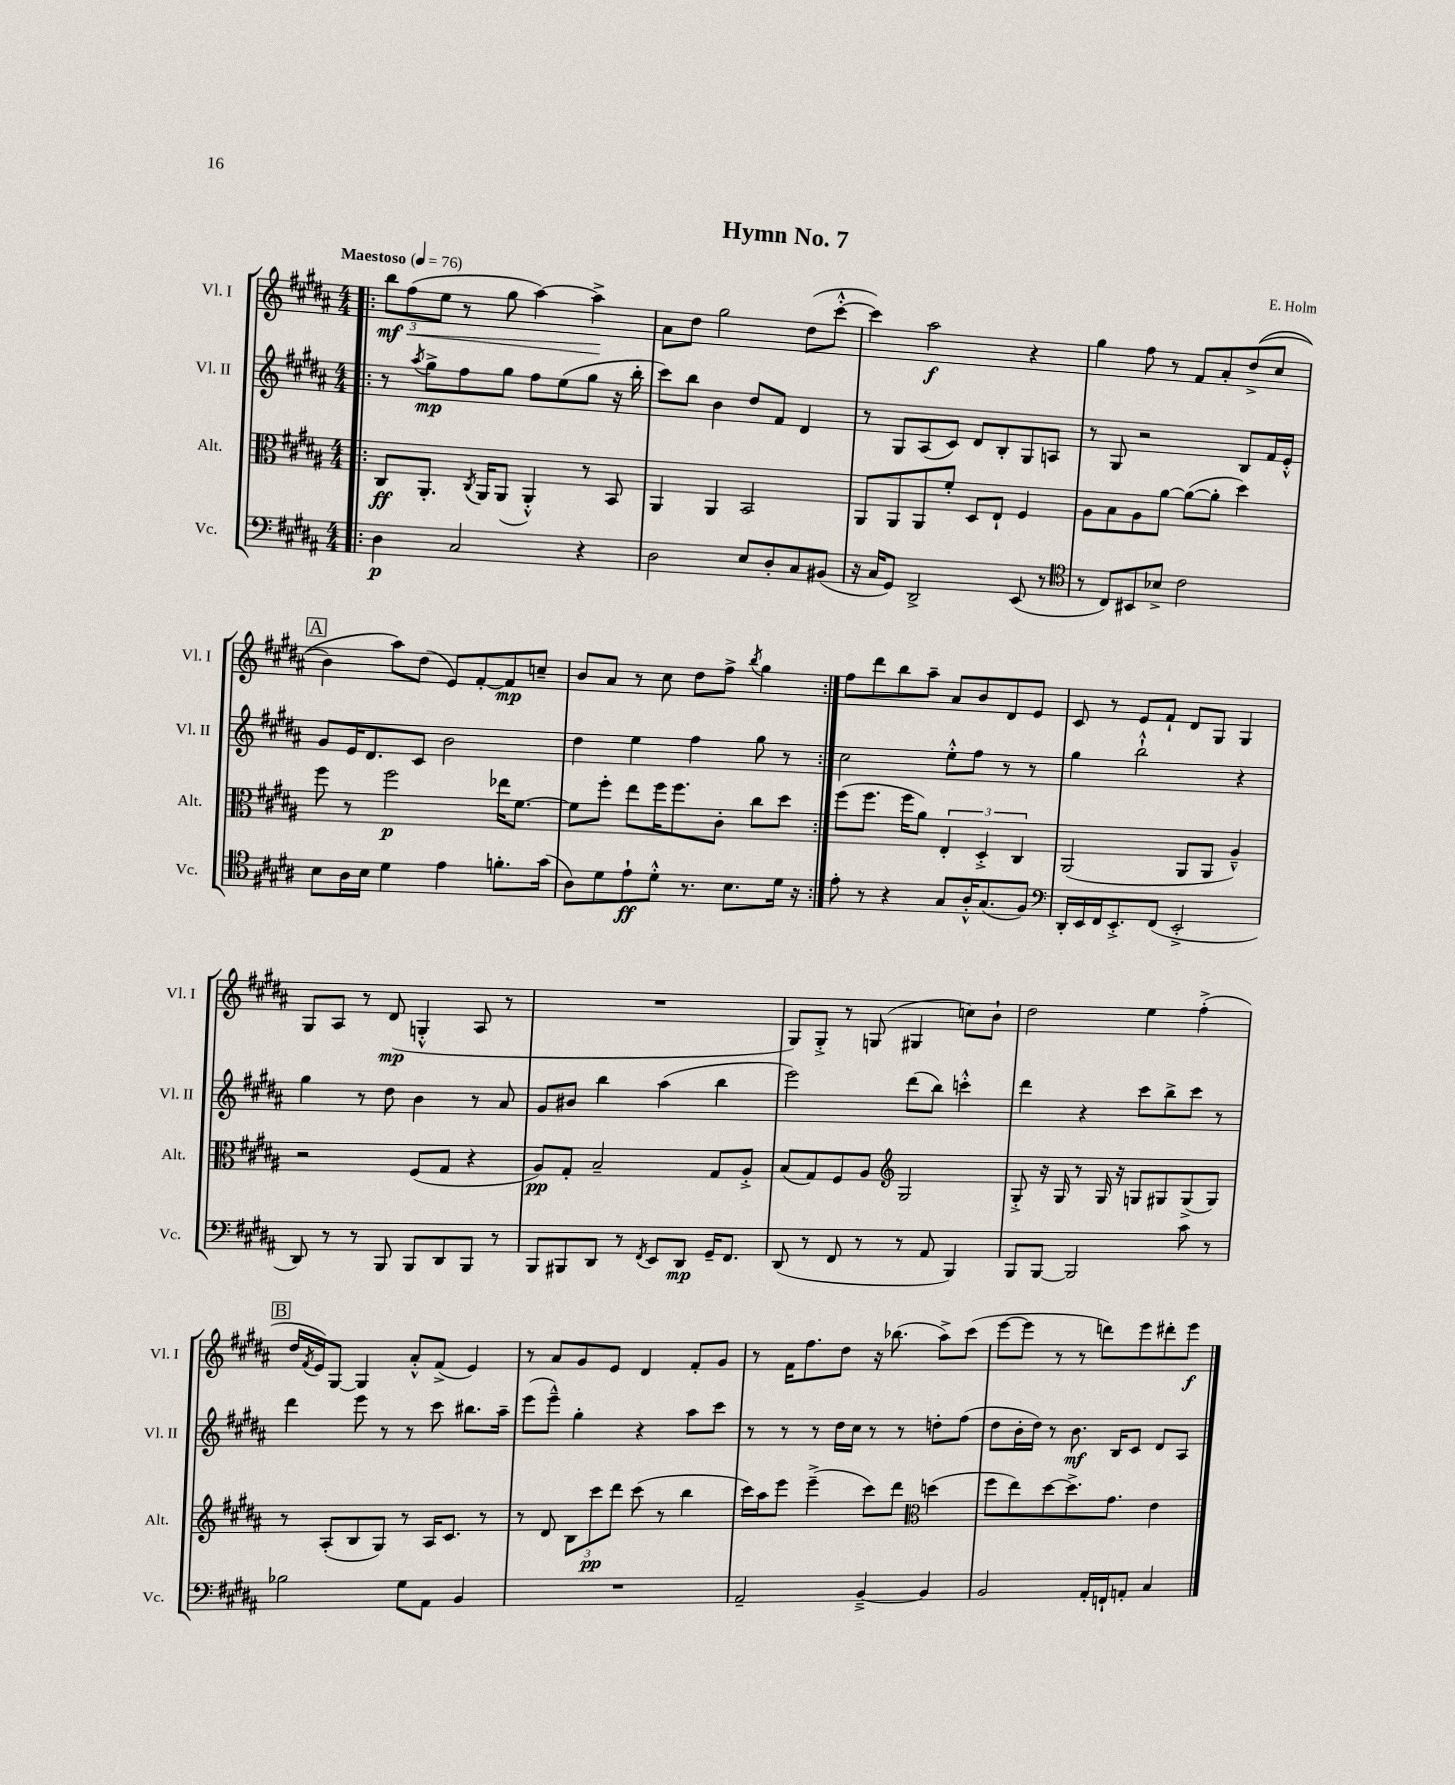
\header { title = "Hymn No. 7" composer = "E. Holm" }
<<
\new StaffGroup <<
\new Staff = "s0" \with { instrumentName = "Vl. I" shortInstrumentName = "Vl. I" } {
    \clef treble \key b \major \numericTimeSignature \time 4/4 \tempo "Maestoso" 4 = 76
    \repeat volta 2 { \bar ".|:" \tuplet 3/2 { b''8\mf\< fis''8( e''8 } r8 gis''8 ais''4~) ais''4->\! |
    ais'8 dis''8 gis''2 dis''8( cis'''8~-.-^ |
    cis'''4) ais''2\f r4 |
    gis''4 fis''8 r8 fis'8 ais'8-. dis''8->(\( cis''8 |
    \mark \markup { \box "A" } b'4) ais''8\) dis''8( e'8) fis'8~-. fis'8\mp c''8-- |
    b'8 ais'8 r8 cis''8 dis''8 fis''8-> \acciaccatura { b''8 } gis''4 | }
    fis''8 dis'''8 b''8 ais''8-- ais'8 b'8 dis'8 e'8 |
    cis'8 r8 e'8 fis'8-! dis'8 gis8 gis4 |
    gis8 ais8 r8 dis'8\mp( g4-.-^ ais8 r8 |
    R1 |
    gis8) gis8-.-> r8 g8( gis4 c''8) b'8-! |
    dis''2 e''4 fis''4-.->( |
    \mark \markup { \box "B" } dis''16 \acciaccatura { fis'8 } e'16) gis8~ gis4 ais'8-.-^ fis'8->( e'4) |
    r8 ais'8 gis'8 e'8 dis'4 fis'8-. gis'8 |
    r8 fis'16 fis''8. dis''8 r16 bes''8.( ais''8->) cis'''8( |
    e'''8~ e'''8 r8 r8 d'''8) e'''8 dis'''8-. e'''8\f \bar "|." |
}
\new Staff = "s1" \with { instrumentName = "Vl. II" shortInstrumentName = "Vl. II" } {
    \clef treble \key b \major \numericTimeSignature \time 4/4
    \repeat volta 2 { \bar ".|:" r8 \acciaccatura { ais''8 } gis''8->\mp fis''8 gis''8 fis''8 e''8( gis''8 r16 b''16-. |
    cis'''8) b''8 b'4 dis''8 fis'8 dis'4 |
    r8 gis8 ais8( cis'8) dis'8 b8-. gis8 a8 |
    r8 gis8 r2 b8 fis'16 e'16-.-^ |
    \mark \markup { \box "A" } gis'8 e'16 dis'8. cis'8 b'2 |
    dis''4 e''4 fis''4 gis''8 r8 | }
    cis''2 e''8-.-^ fis''8 r8 r8 |
    gis''4 b''2-!-^ r4 |
    gis''4 r8 dis''8 b'4 r8 ais'8 |
    gis'8 bis'8 b''4 ais''4( b''4 |
    e'''2) dis'''8( b''8) c'''4-.-^ |
    dis'''4 r4 cis'''8 b''8-> cis'''8 r8 |
    \mark \markup { \box "B" } dis'''4 e'''8 r8 r8 cis'''8 bis''8. ais''16-- |
    e'''8( e'''8---^) gis''4-. r4 ais''8 cis'''8 |
    r8 r8 r8 dis''16 cis''16 r8 r8 d''8-. fis''8( |
    dis''8 b'16-. dis''16) r8 b'8.\mf b16 cis'8 dis'8 ais8 \bar "|." |
}
\new Staff = "s2" \with { instrumentName = "Alt." shortInstrumentName = "Alt." } {
    \clef alto \key b \major \numericTimeSignature \time 4/4
    \repeat volta 2 { \bar ".|:" cis8\ff ais,8.-. \acciaccatura { cis8 } ais,16 ais,8( ais,4-.-^) r8 b,8 |
    ais,4 ais,4 b,2 |
    ais,8 ais,8 ais,8 fis'8-. dis8 e8-! fis4 |
    ais8 b8 ais8 ais'8~ ais'8~( ais'8-. dis''4) |
    \mark \markup { \box "A" } fis''8 r8 fis''2\p ees''16 fis'8.~ |
    fis'8 fis''8-. e''8 fis''16 fis''8. cis'8-. cis''8 dis''8 | }
    fis''8( fis''8. fis''16 ais'8) \tuplet 3/2 { e4-. dis4-.-> cis4 } |
    ais,2( ais,8 ais,8 ais4---^) |
    r2 fis8( gis8 r4 |
    ais8\pp) gis8-. b2-- gis8 ais8-.-> |
    b8( gis8) fis8 ais8 \clef treble gis2 |
    gis8-.-> r16 gis16 r8 gis16 r16 g8 gis8 gis8->( gis8) |
    \mark \markup { \box "B" } r8 ais8-.( b8 gis8) r8 ais16 cis'8. r8 |
    r8 dis'8 \tuplet 3/2 { b8 cis'''8\pp dis'''8 } cis'''8( r8 b''4 |
    cis'''16) ais''16 e'''8 e'''4--->( cis'''8) dis'''8 \clef alto d''4( |
    fis''8 e''8) dis''8~ dis''8.-> gis'8. e'4 \bar "|." |
}
\new Staff = "s3" \with { instrumentName = "Vc." shortInstrumentName = "Vc." } {
    \clef bass \key b \major \numericTimeSignature \time 4/4
    \repeat volta 2 { \bar ".|:" dis4\p cis2 r4 |
    dis2 e8 dis8-. cis8 bis,8( |
    r16 cis16 gis,8) dis,2-> e,8( r8 |
    \clef tenor r8 cis8) bis,8 bes8-> cis'2 |
    \mark \markup { \box "A" } b8 ais16 b16 dis'4 e'4 f'8.-. gis'16( |
    ais8) dis'8 e'8-!\ff dis'8-.-^ r8. b8. dis'16 r16 | }
    e'8-. r8 r4 gis8 ais16-.-^ gis8.( fis8) |
    \clef bass dis,16-. e,16 fis,16 e,8.-.-> fis,8( e,2-.-> |
    dis,8) r8 r8 b,,8 b,,8 dis,8 b,,8 r8 |
    b,,8 bis,,8 dis,8 r8 \acciaccatura { fis,8 } e,8 dis,8\mp gis,16-- fis,8. |
    dis,8( r8 fis,8 r8 r8 ais,8 b,,4) |
    b,,8 b,,8~ b,,2 cis'8 r8 |
    \mark \markup { \box "B" } bes2 gis8 ais,8 b,4 |
    R1 |
    ais,2-- b,4~---> b,4 |
    b,2 ais,16-. f,16-! a,8-. cis4 \bar "|." |
}
>>
>>
\layout { \context { \Score \remove "Bar_number_engraver" } }
